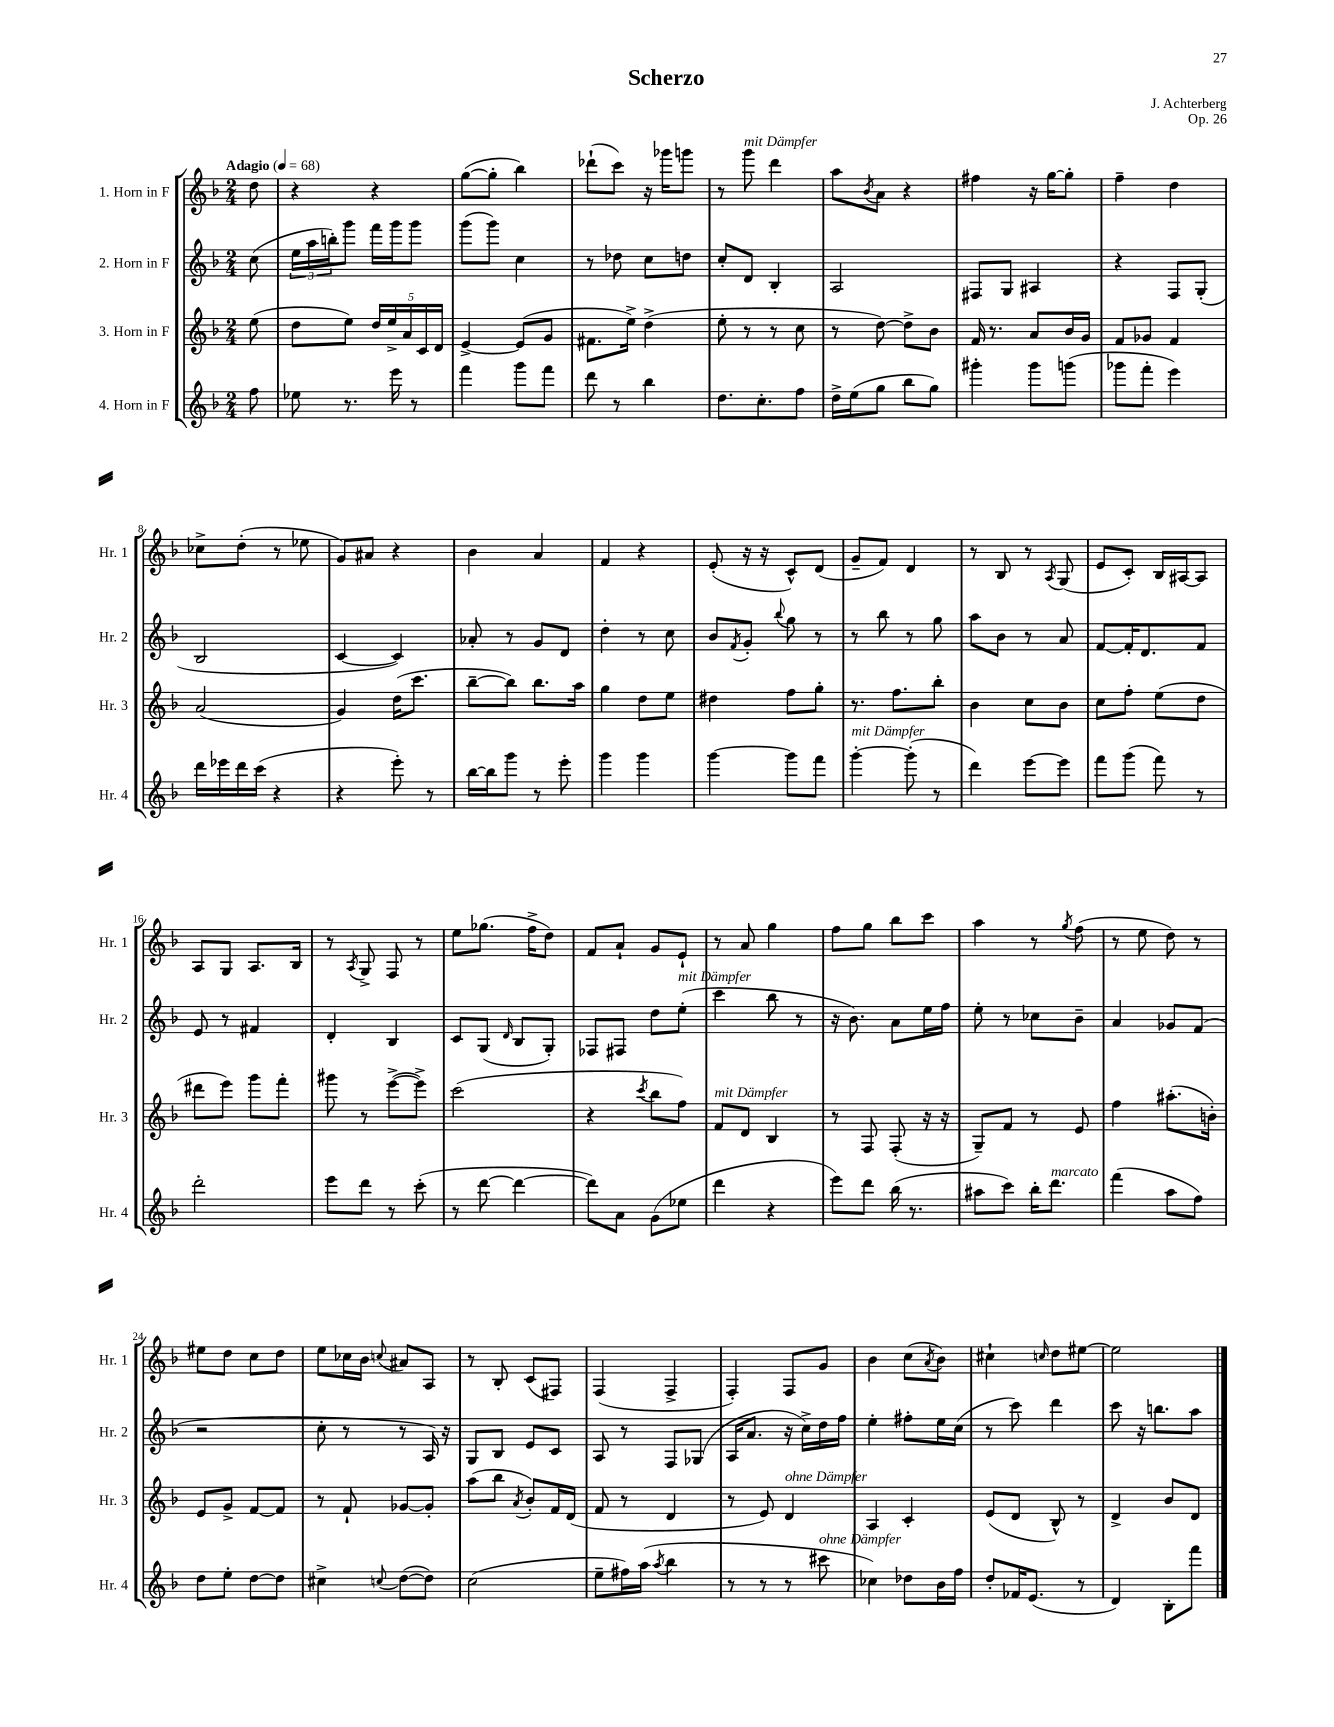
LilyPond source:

\header { title = "Scherzo" composer = "J. Achterberg" opus = "Op. 26" }
<<
\new StaffGroup <<
\new Staff = "s0" \with { instrumentName = "1. Horn in F" shortInstrumentName = "Hr. 1" } {
    \clef treble \key f \major \numericTimeSignature \time 2/4 \partial 8 \tempo "Adagio" 4 = 68
    d''8 |
    r4 r4 |
    g''8~( g''8-. bes''4) |
    des'''8-!( c'''8) r16 ges'''16 g'''8 |
    r8 g'''8^\markup { \italic "mit Dämpfer" } d'''4 |
    a''8 \acciaccatura { bes'8 } a'8 r4 |
    fis''4 r16 g''16~ g''8-. |
    f''4-- d''4 |
    ces''8-> d''8-.( r8 ees''8 |
    g'8) ais'8 r4 |
    bes'4 a'4 |
    f'4 r4 |
    e'8-.( r16 r16 c'8-^) d'8( |
    g'8-- f'8) d'4 |
    r8 bes8 r8 \acciaccatura { a8 } g8( |
    e'8 c'8-.) bes16 ais16~ ais8 |
    a8 g8 a8. bes16 |
    r8 \acciaccatura { a8 } g8-> f8 r8 |
    e''8 ges''8.( f''16-> d''8) |
    f'8 a'8-! g'8 e'8-! |
    r8 a'8 g''4 |
    f''8 g''8 bes''8 c'''8 |
    a''4 r8 \acciaccatura { g''8 } f''8( |
    r8 e''8 d''8) r8 |
    eis''8 d''8 c''8 d''8 |
    e''8 ces''16 bes'16 \appoggiatura { c''8 } ais'8 a8 |
    r8 bes8-. c'8( fis8) |
    f4( f4-> |
    f4-.) f8 g'8 |
    bes'4 c''8( \acciaccatura { a'8 } bes'8) |
    cis''4-! \grace { c''16 } d''8 eis''8~ |
    eis''2 \bar "|." |
}
\new Staff = "s1" \with { instrumentName = "2. Horn in F" shortInstrumentName = "Hr. 2" } {
    \clef treble \key f \major \numericTimeSignature \time 2/4 \partial 8
    c''8( |
    \tuplet 3/2 { e''16 a''16 b''16-.) } g'''8 f'''16 g'''16 g'''8 |
    g'''8( g'''8) c''4 |
    r8 des''8 c''8 d''8 |
    c''8-. d'8 bes4-. |
    a2 |
    fis8 g8 ais4 |
    r4 f8 g8-.( |
    bes2 |
    c'4~ c'4) |
    aes'8-. r8 g'8 d'8 |
    d''4-. r8 c''8 |
    bes'8 \acciaccatura { f'8 } g'8-. \appoggiatura { bes''8 } g''8 r8 |
    r8 bes''8 r8 g''8 |
    a''8 bes'8 r8 a'8 |
    f'8~ f'16-. d'8. f'8 |
    e'8 r8 fis'4 |
    d'4-. bes4 |
    c'8 g8( \grace { d'16 } bes8 g8-.) |
    fes8 fis8 d''8 e''8-.^\markup { \italic "mit Dämpfer" }( |
    c'''4 bes''8 r8 |
    r16 bes'8.) a'8 e''16 f''16 |
    e''8-. r8 ces''8 bes'8-- |
    a'4 ges'8 f'8( |
    r2 |
    c''8-. r8 r8 a16) r16 |
    g8 bes8 e'8 c'8 |
    a8 r8 f8 ges8( |
    a16 a'8. r16 c''16->) d''16 f''16 |
    e''4-. fis''8-. e''16 c''16( |
    r8 c'''8) d'''4 |
    c'''8 r16 b''8. a''8 \bar "|." |
}
\new Staff = "s2" \with { instrumentName = "3. Horn in F" shortInstrumentName = "Hr. 3" } {
    \clef treble \key f \major \numericTimeSignature \time 2/4 \partial 8
    e''8( |
    d''8 e''8) \tuplet 5/4 { d''16 e''16-> a'16 c'16 d'16 } |
    e'4~-> e'8( g'8 |
    fis'8. e''16->) d''4->( |
    e''8-. r8 r8 c''8 |
    r8 d''8~) d''8-> bes'8 |
    f'16 r8. a'8 bes'16 g'16 |
    f'8 ges'8 f'4 |
    a'2( |
    g'4) d''16( c'''8. |
    bes''8~-- bes''8) bes''8. a''16 |
    g''4 d''8 e''8 |
    dis''4 f''8 g''8-. |
    r8. f''8. bes''8-. |
    bes'4 c''8 bes'8 |
    c''8 f''8-. e''8( d''8 |
    dis'''8 e'''8) g'''8 f'''8-. |
    gis'''8 r8 e'''8~->( e'''8->) |
    c'''2( |
    r4 \acciaccatura { c'''8 } bes''8 f''8) |
    f'8^\markup { \italic "mit Dämpfer" } d'8 bes4 |
    r8 f8 f8-.( r16 r16 |
    g8--) f'8 r8 e'8 |
    f''4 ais''8.-.( b'16-.) |
    e'8 g'8-> f'8~ f'8 |
    r8 f'8-! ges'8~ ges'8-. |
    a''8( bes''8 \acciaccatura { a'8 } bes'8-.) f'16 d'16( |
    f'8 r8 d'4 |
    r8 e'8) d'4^\markup { \italic "ohne Dämpfer" } |
    a4 c'4-. |
    e'8( d'8 bes8-^) r8 |
    d'4-> bes'8 d'8 \bar "|." |
}
\new Staff = "s3" \with { instrumentName = "4. Horn in F" shortInstrumentName = "Hr. 4" } {
    \clef treble \key f \major \numericTimeSignature \time 2/4 \partial 8
    f''8 |
    ees''8 r8. e'''16 r8 |
    f'''4 g'''8 f'''8 |
    d'''8 r8 bes''4 |
    d''8. c''8.-. f''8 |
    d''16-> e''16( g''8 bes''8 g''8) |
    gis'''4-. gis'''8 g'''8( |
    ges'''8 f'''8-. e'''4) |
    d'''16 ees'''16 d'''16 c'''16( r4 |
    r4 e'''8-.) r8 |
    bes''16~ bes''16 g'''8 r8 e'''8-. |
    g'''4 g'''4 |
    g'''4~ g'''8 f'''8 |
    g'''4~-.^\markup { \italic "mit Dämpfer" } g'''8-.( r8 |
    d'''4) e'''8~ e'''8 |
    f'''8 g'''8( f'''8) r8 |
    d'''2-. |
    e'''8 d'''8 r8 c'''8-.( |
    r8 d'''8~ d'''4~ |
    d'''8) a'8 g'8( ees''8 |
    d'''4 r4 |
    e'''8) d'''8 bes''16( r8. |
    ais''8 c'''8) bes''16-. d'''8.^\markup { \italic "marcato" } |
    f'''4( a''8 f''8) |
    d''8 e''8-. d''8~ d''8 |
    cis''4-> \appoggiatura { c''8 } d''8~( d''8) |
    c''2( |
    e''8-- fis''16) a''16( \acciaccatura { a''8 } bes''4 |
    r8 r8 r8 cis'''8^\markup { \italic "ohne Dämpfer" } |
    ces''4) des''8 bes'16 f''16 |
    d''8-. fes'16 e'8.( r8 |
    d'4) bes8-. f'''8 \bar "|." |
}
>>
>>
